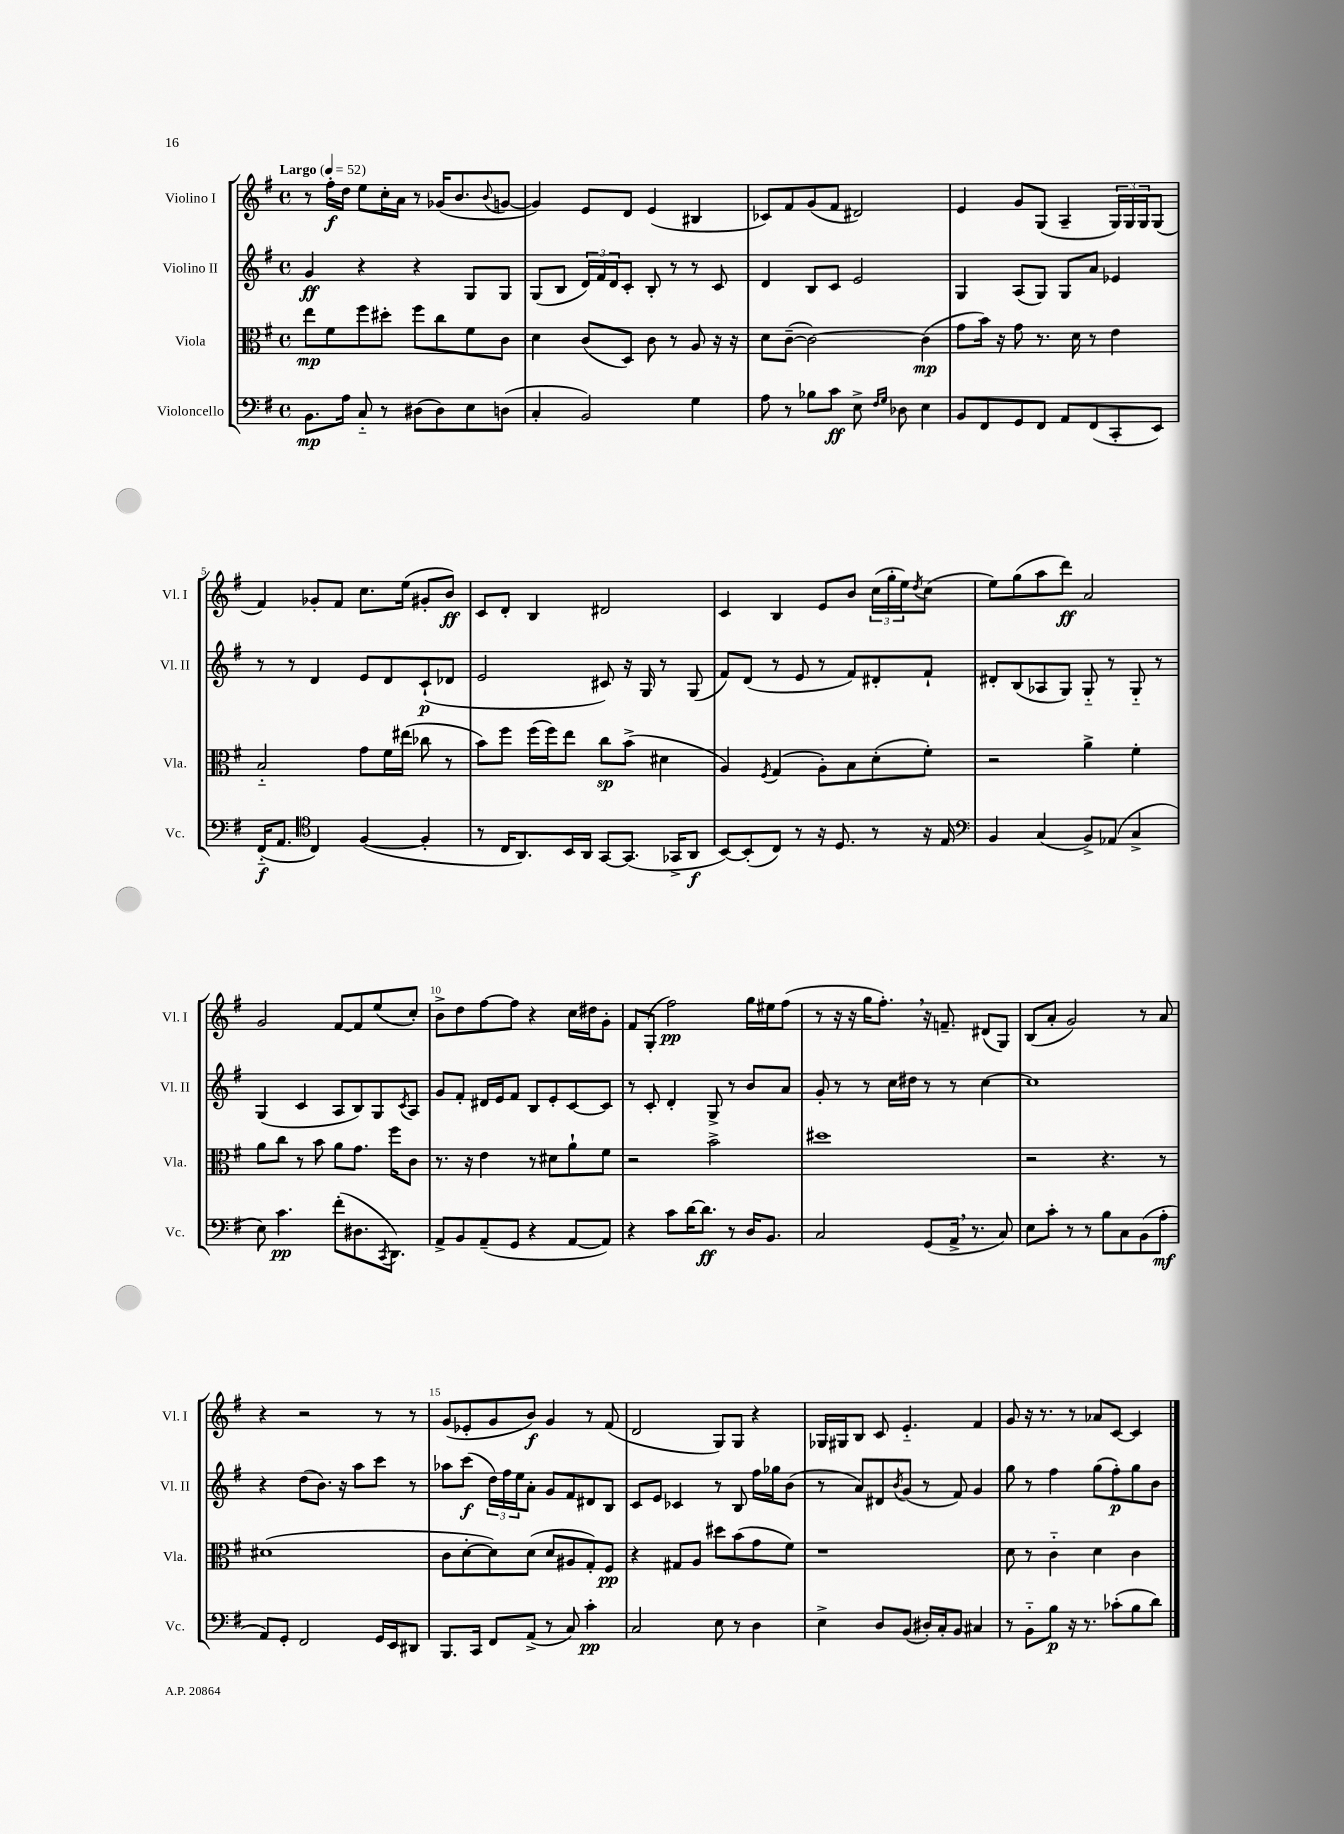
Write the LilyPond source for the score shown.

<<
\new StaffGroup <<
\new Staff = "s0" \with { instrumentName = "Violino I" shortInstrumentName = "Vl. I" } {
    \clef treble \key g \major \defaultTimeSignature \time 4/4 \tempo "Largo" 4 = 52
    r8 fis''16-.\f d''16 e''8 c''16-. a'16 r8 ges'16( b'8. \appoggiatura { b'8 } g'8~ |
    g'4) e'8 d'8 e'4( bis4 |
    ces'8) fis'8 g'8( fis'8 dis'2) |
    e'4 g'8 g8( a4-- \tuplet 3/2 { g16) g16 g16 } g8( |
    fis'4) ges'8-. fis'8 c''8. e''16( gis'8-. b'8\ff) |
    c'8 d'8-. b4 dis'2 |
    c'4 b4 e'8 b'8 \tuplet 3/2 { c''16( g''16-. e''16) } \acciaccatura { d''8 } c''8( |
    e''8) g''8( a''8 d'''8\ff) a'2 |
    g'2 fis'8~ fis'8 e''8( c''8-.) |
    b'8-> d''8 fis''8~ fis''8 r4 c''16 dis''16 g'8-. |
    fis'8 g8-.( fis''2\pp) g''16 eis''16 fis''8( |
    r8 r16 r16 g''16 fis''8.-.) \breathe r16 f'8.-- dis'8( g8) |
    b8( a'8-. g'2) r8 a'8 |
    r4 r2 r8 r8 |
    g'8( ees'8-. g'8 b'8\f) g'4 r8 fis'8( |
    d'2 g8) g8 r4 |
    ges16 gis16 b8 c'8 e'4.-_ fis'4 |
    g'8 r16 r8. r8 aes'8 c'8~ c'4 \bar "|." |
}
\new Staff = "s1" \with { instrumentName = "Violino II" shortInstrumentName = "Vl. II" } {
    \clef treble \key g \major \defaultTimeSignature \time 4/4
    g'4\ff r4 r4 g8 g8 |
    g8( b8 \tuplet 3/2 { d'16) fis'16 d'16 } c'8-. b8-. r8 r8 c'8 |
    d'4 b8 c'8 e'2 |
    g4 a8( g8) g8 a'8 ees'4 |
    r8 r8 d'4 e'8 d'8 c'8-!\p( des'8 |
    e'2 cis'8) r16 g16 r8 g8( |
    fis'8) d'8( r8 e'8 r8 fis'8) dis'8-. fis'8-! |
    dis'8-. b8( aes8 g8) g8-_ r8 g8-_ r8 |
    g4( c'4 a8 b8) g8 \acciaccatura { c'8 } a8 |
    g'8 fis'8-. dis'16 e'16 fis'8 b8 e'8-. c'8~ c'8 |
    r8 c'8-. d'4-. g8-> r8 b'8 a'8 |
    g'8-. r8 r8 c''16 dis''16 r8 r8 c''4~ |
    c''1 |
    r4 d''8( b'8.) r16 a''8 c'''8 r8 |
    aes''8 c'''8\f( \tuplet 3/2 { d''16) fis''16 e''16 } a'8-. g'8 fis'8 dis'8 b8 |
    c'8 e'8 ces'4 r8 b8 fis''16 ges''16 b'8( |
    r8 a'8) dis'8 \acciaccatura { b'8 } g'8( r8 fis'8) g'4 |
    g''8 r8 fis''4 g''8( fis''8-.\p) g''8 b'8 \bar "|." |
}
\new Staff = "s2" \with { instrumentName = "Viola" shortInstrumentName = "Vla." } {
    \clef alto \key g \major \defaultTimeSignature \time 4/4
    e''8\mp fis'8 fis''8 dis''8-. fis''8 c''8 fis'8 c'8 |
    d'4 c'8( d8) c'8 r8 a8 r16 r16 |
    d'8 c'8~--( c'2~) c'4\mp( |
    g'8 b'16) r16 g'8 r8. d'16 r8 e'4 |
    b2-_ g'8 fis'16 eis''16( ces''8 r8 |
    b'8) fis''8 fis''16( fis''16) e''8 c''8\sp b'8->( dis'4 |
    a4) \acciaccatura { fis8 } g4( a8-.) b8 d'8-.( fis'8-.) |
    r2 a'4-> fis'4-. |
    a'8 c''8 r8 b'8 a'8 g'8. fis''16 c'8 |
    r8. r16 e'4 r8 dis'8 a'8-! fis'8 |
    r2 b'2-> |
    dis''1 |
    r2 r4. r8 |
    dis'1( |
    c'8 d'8~-. d'8) d'8( d'8 ais8 g8-.) fis8\pp |
    r4 gis8 a8 dis''8 b'8( g'8 fis'8) |
    r1 |
    d'8 r8 c'4-_ d'4 c'4 \bar "|." |
}
\new Staff = "s3" \with { instrumentName = "Violoncello" shortInstrumentName = "Vc." } {
    \clef bass \key g \major \defaultTimeSignature \time 4/4
    b,8.\mp a16 c8-_ r8 dis8( dis8) e8 d8( |
    c4-. b,2) g4 |
    a8 r8 bes8 c'8\ff e8-> \grace { fis16 g16 } des8 e4 |
    b,8 fis,8 g,8 fis,8 a,8 fis,8( c,8-. e,8) |
    fis,16-_\f( a,8. \clef tenor c4) fis4~( fis4-. |
    r8 c16 a,8.) b,16 a,16 g,8~ g,8.( ges,16-> a,8\f |
    b,8~) b,8-.( c8) r8 r16 d8. r8 r16 e16 |
    \clef bass b,4 c4( b,8->) aes,8( c4-> |
    e8) c'4.\pp fis'8-.( dis8. \acciaccatura { c,8 } d,8.) |
    a,8-> b,8 a,8--( g,8 r4 a,8~ a,8) |
    r4 c'8 d'16~ d'8.\ff r8 d16 b,8. |
    c2 g,8( a,16-> \breathe r8. c8) |
    e8 c'8-. r8 r8 b8 c8 b,8( a8-.\mf |
    a,8) g,8-. fis,2 g,16 e,16 dis,8 |
    b,,8. c,16 fis,8 a,8->( r8 c8) c'4-.\pp |
    c2 e8 r8 d4 |
    e4-> d8 b,8( dis16-.) c16-. b,8 cis4 |
    r8 b,8-_ b8\p r16 r8. ces'8-.( b8 d'8) \bar "|." |
}
>>
>>
\layout { \context { \Score \override BarNumber.break-visibility = ##(#f #t #t) barNumberVisibility = #(every-nth-bar-number-visible 5) } }
